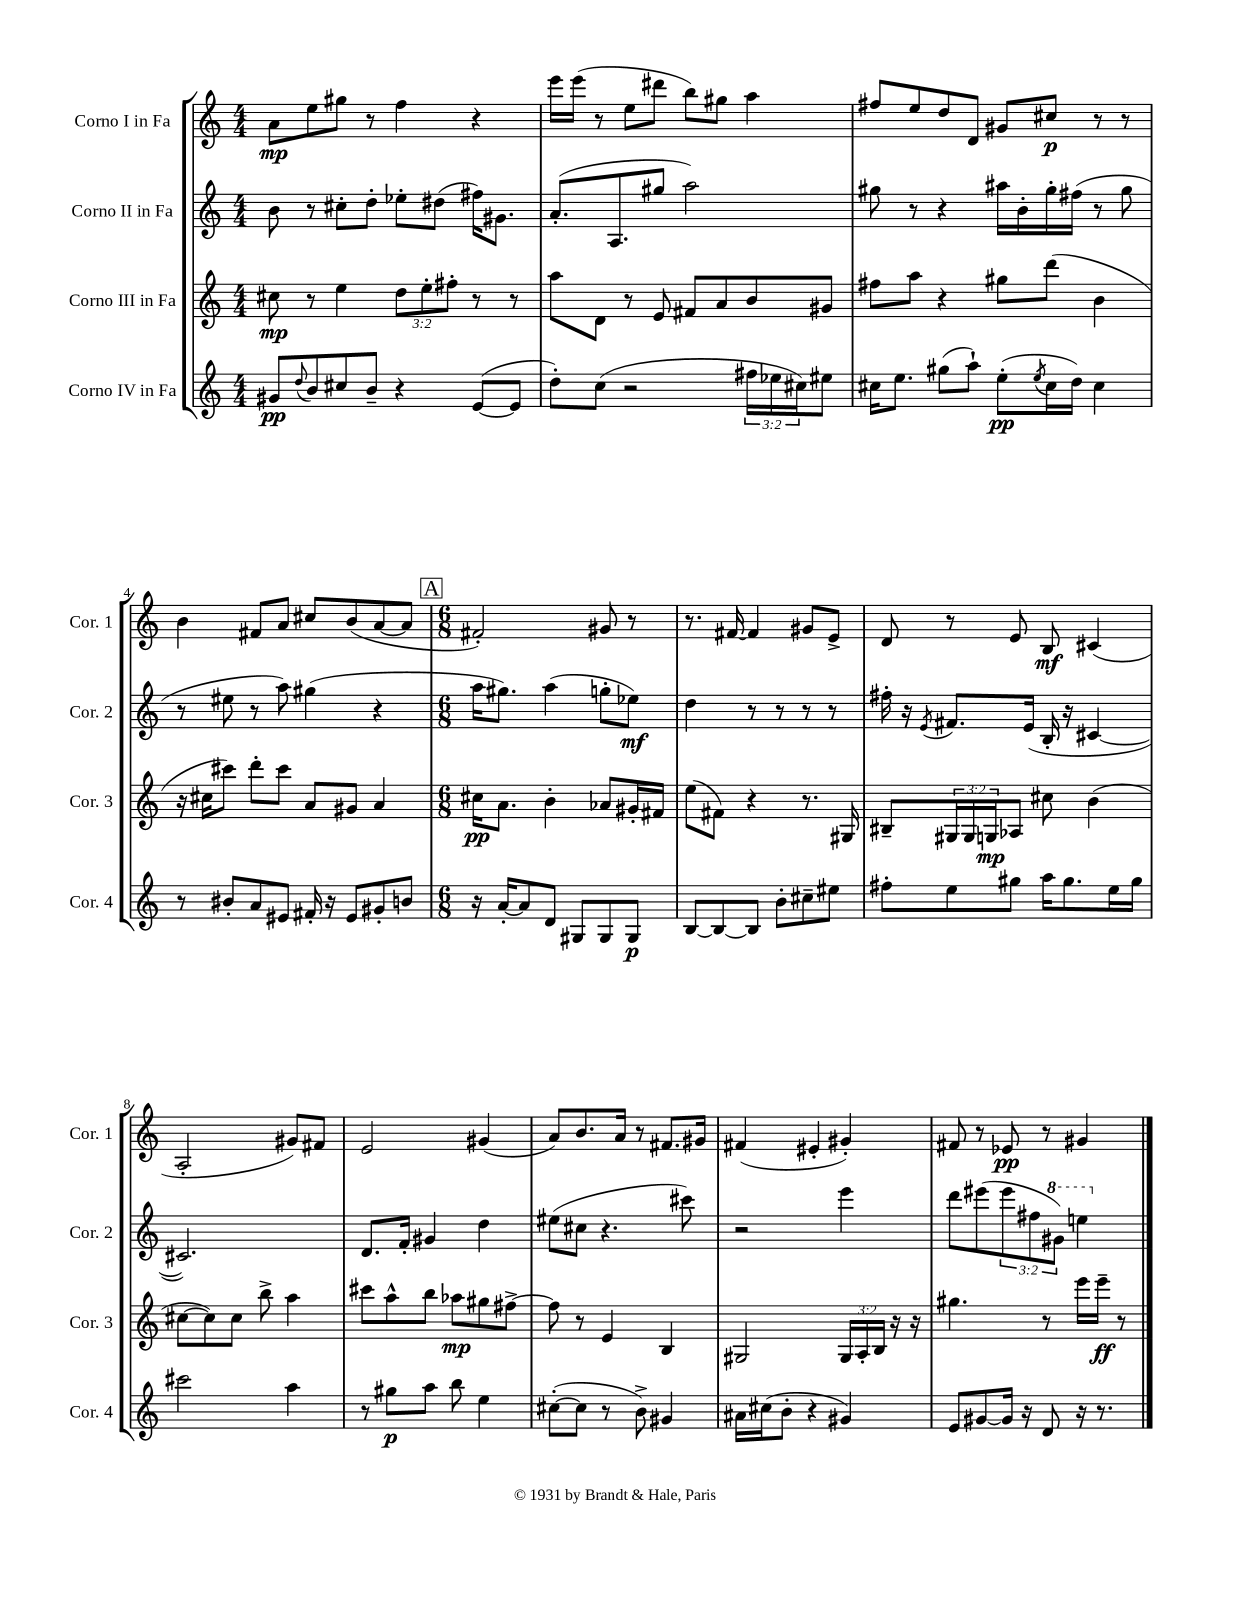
<<
\new StaffGroup <<
\new Staff = "s0" \with { instrumentName = "Corno I in Fa" shortInstrumentName = "Cor. 1" } {
    \clef treble \key c \major \numericTimeSignature \time 4/4
    a'8\mp e''8 gis''8 r8 f''4 r4 |
    e'''16 e'''16( r8 e''8 dis'''8 b''8) gis''8 a''4 |
    fis''8 e''8 d''8 d'8 gis'8 cis''8\p r8 r8 |
    b'4 fis'8 a'8 cis''8 b'8( a'8~ a'8 |
    \mark \markup { \box "A" } \numericTimeSignature \time 6/8 fis'2-.) gis'8 r8 |
    r8. fis'16~ fis'4 gis'8 e'8-> |
    d'8 r8 e'8 b8\mf cis'4( |
    a2-. gis'8) fis'8 |
    e'2 gis'4( |
    a'8) b'8. a'16 r8 fis'8. gis'16 |
    fis'4( eis'4-. gis'4-.) |
    fis'8 r8 ees'8\pp r8 gis'4 \bar "|." |
}
\new Staff = "s1" \with { instrumentName = "Corno II in Fa" shortInstrumentName = "Cor. 2" } {
    \clef treble \key c \major \numericTimeSignature \time 4/4 \override Staff.TupletNumber.text = #tuplet-number::calc-fraction-text
    b'8 r8 cis''8-. d''8-. ees''8-. dis''8( fis''16) gis'8. |
    a'8.-.( a8. gis''8 a''2) |
    gis''8 r8 r4 ais''16 b'16-. gis''16-. fis''16( r8 gis''8 |
    r8 eis''8 r8 a''8) gis''4( r4 |
    \mark \markup { \box "A" } \numericTimeSignature \time 6/8 a''16 gis''8.) a''4( g''8-. ees''8\mf) |
    d''4 r8 r8 r8 r8 |
    fis''16-. r16 \acciaccatura { e'8 } fis'8. e'16( b16-. r16 cis'4~ |
    cis'2.) |
    d'8. f'16-. gis'4 d''4 |
    eis''8( cis''8 r4. cis'''8) |
    r2 e'''4 |
    d'''8 eis'''8( \tuplet 3/2 { eis'''8 fis''8 \ottava #1 gis''8) } e'''4 \ottava #0 \bar "|." |
}
\new Staff = "s2" \with { instrumentName = "Corno III in Fa" shortInstrumentName = "Cor. 3" } {
    \clef treble \key c \major \numericTimeSignature \time 4/4 \override Staff.TupletNumber.text = #tuplet-number::calc-fraction-text
    cis''8\mp r8 e''4 \tuplet 3/2 { d''8 e''8-. fis''8-. } r8 r8 |
    a''8 d'8 r8 e'8 fis'8 a'8 b'8 gis'8 |
    fis''8 a''8 r4 gis''8 d'''8( b'4 |
    r16 cis''16 cis'''8) d'''8-. cis'''8 a'8 gis'8 a'4 |
    \mark \markup { \box "A" } \numericTimeSignature \time 6/8 cis''16\pp a'8. b'4-. aes'8 gis'16-. fis'16 |
    e''8( fis'8) r4 r8. gis16 |
    bis8-- \tuplet 3/2 { gis16 gis16 g16\mp } aes8 cis''8 b'4( |
    cis''8~ cis''8) cis''8 b''8-> a''4 |
    cis'''8 a''8-^ b''8 aes''8\mp gis''8 fis''8~-> |
    fis''8 r8 e'4 b4 |
    gis2 \tuplet 3/2 { gis16 a16-. b16 } r16 r16 |
    gis''4. r8 e'''16 e'''16--\ff r8 \bar "|." |
}
\new Staff = "s3" \with { instrumentName = "Corno IV in Fa" shortInstrumentName = "Cor. 4" } {
    \clef treble \key c \major \numericTimeSignature \time 4/4 \override Staff.TupletNumber.text = #tuplet-number::calc-fraction-text
    gis'8\pp \appoggiatura { d''8 } b'8 cis''8 b'8-- r4 e'8~( e'8 |
    d''8-.) c''8( r2 \tuplet 3/2 { fis''16 ees''16 cis''16) } eis''8 |
    cis''16 e''8. gis''8( a''8-!) e''8-.\pp( \acciaccatura { e''8 } cis''16 d''16) cis''4 |
    r8 bis'8-. a'8 eis'8 fis'16-. r16 eis'8 gis'8-. b'8 |
    \mark \markup { \box "A" } \numericTimeSignature \time 6/8 r16 a'16~-. a'8 d'8 gis8 gis8 gis8\p |
    b8~ b8~ b8 b'8-. cis''8-- eis''8 |
    fis''8-. e''8 gis''8 a''16 gis''8. e''16 gis''16 |
    cis'''2 a''4 |
    r8 gis''8\p a''8 b''8 e''4 |
    cis''8~-.( cis''8 r8 b'8->) gis'4 |
    ais'16 cis''16( b'8-. r4 gis'4) |
    e'8 gis'8~ gis'16 r16 d'8 r16 r8. \bar "|." |
}
>>
>>
